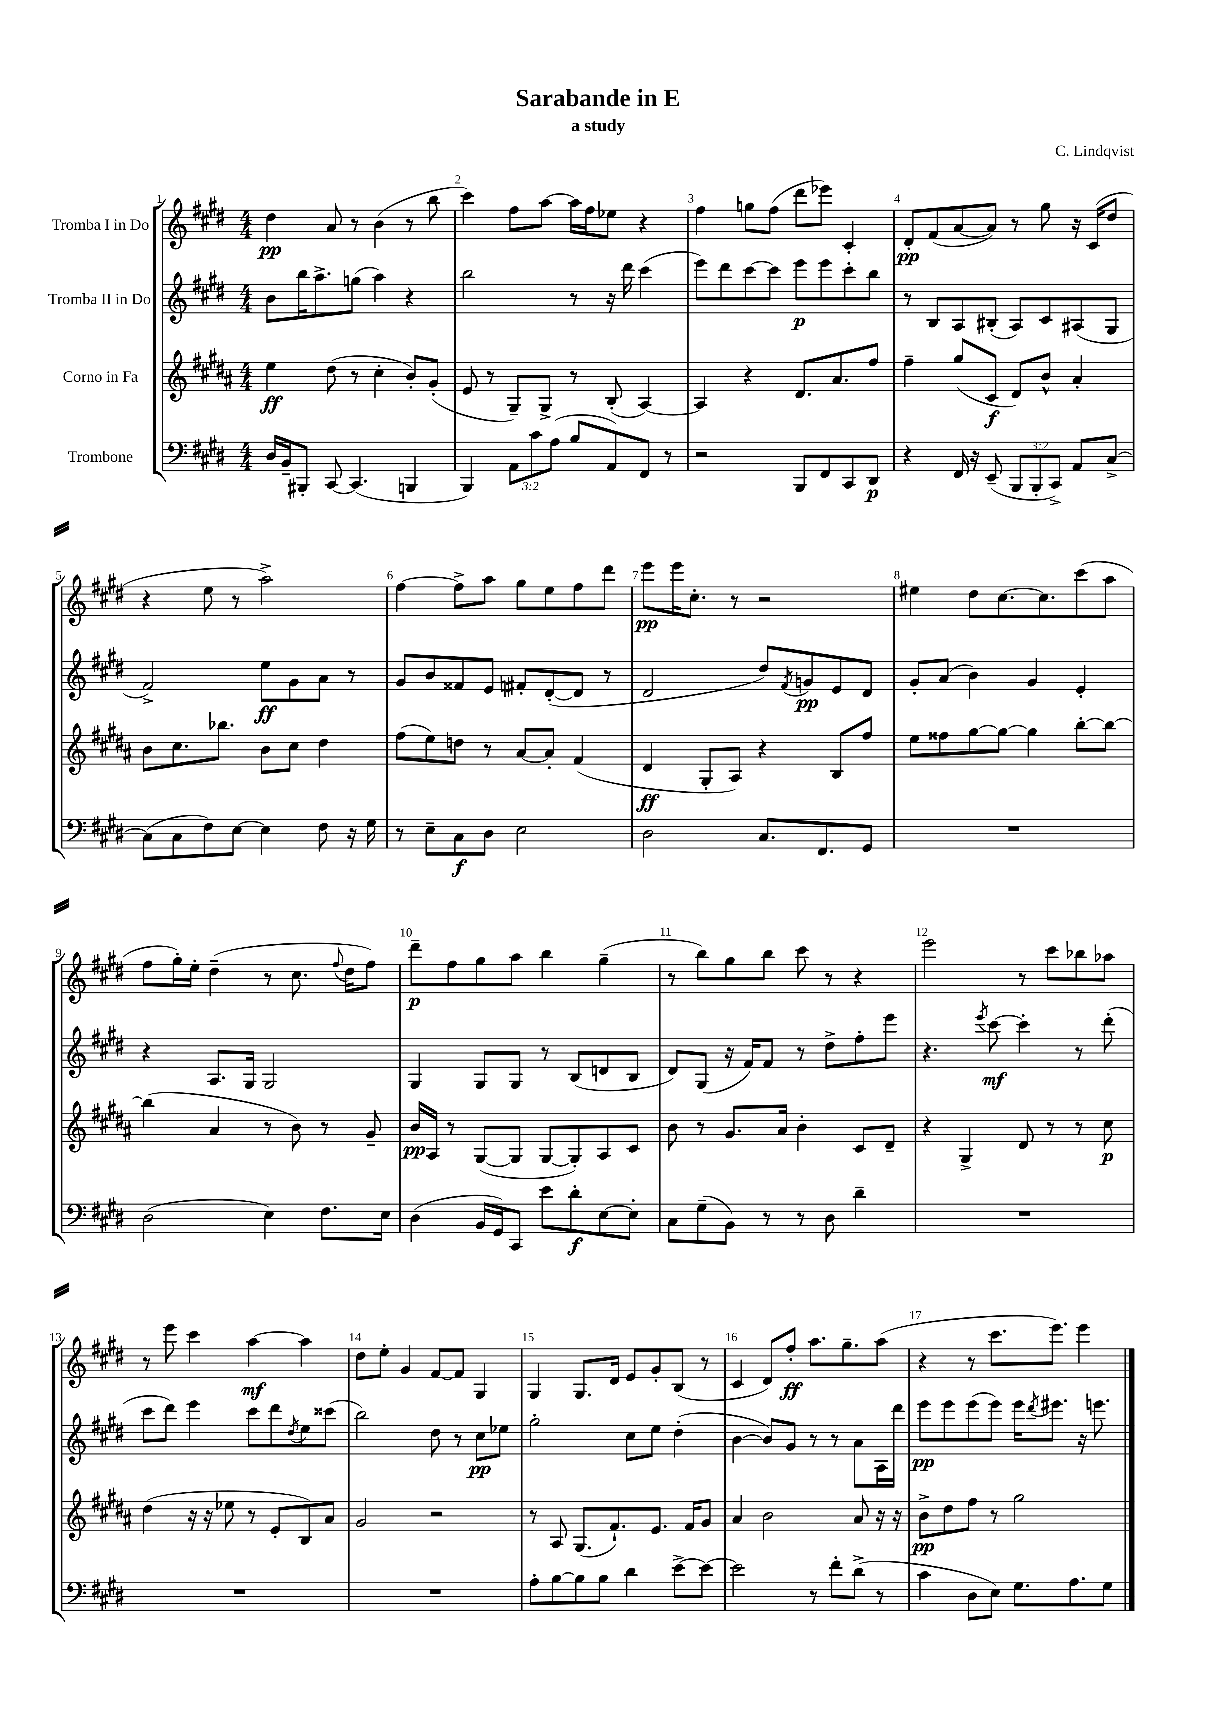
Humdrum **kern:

**kern	**dynam	**kern	**dynam	**kern	**dynam	**kern	**dynam
*part4	*part4	*part3	*part3	*part2	*part2	*part1	*part1
*staff4	*staff4	*staff3	*staff3	*staff2	*staff2	*staff1	*staff1
*I"Trombone	*	*I"Corno in Fa	*	*I"Tromba II in Do	*	*I"Tromba I in Do	*
*clefF4	*	*clefG2	*	*clefG2	*	*clefG2	*
*k[f#c#g#d#]	*	*k[f#c#g#d#a#]	*	*k[f#c#g#d#]	*	*k[f#c#g#d#]	*
*M4/4	*	*M4/4	*	*M4/4	*	*M4/4	*
=1	=1	=1	=1	=1	=1	=1	=1
16D#/LL	.	4ee\	ff	8b\L	.	4dd#\	pp
16BB~/J	.	.	.	.	.	.	.
8BBB#X'/J	.	.	.	16bb\K	.	.	.
.	.	.	.	8.aa^\	.	.	.
[8CC#/	.	(8dd#\	.	.	.	8a/	.
(4.CC#/]	.	8r	.	(8ggn\J	.	8r	.
.	.	4cc#'\	.	4aa\)	.	(4b\	.
4BBBn/	.	8b'/L)	.	4r	.	8r	.
.	.	(8g#'/J	.	.	.	8bb\	.
=2	=2	=2	=2	=2	=2	=2	=2
4BBB/)	.	8e/	.	2bb\	.	4ccc#\)	.
.	.	8r	.	.	.	.	.
12AA\L	.	8G#~/L)	.	.	.	8ff#\L	.
12c#\	.	.	.	.	.	.	.
.	.	8G#^/J	.	.	.	[8aa\J	.
(12A\J	.	.	.	.	.	.	.
8B/L	.	8r	.	8r	.	16aa\LL]	.
.	.	.	.	.	.	16ff#\J	.
8AA/)	.	(8B'/	.	16r	.	8ee-X\J	.
.	.	.	.	16ddd#\	.	.	.
8FF#/J	.	[4A#/)	.	(4ccc#\	.	4r	.
8r	.	.	.	.	.	.	.
=3	=3	=3	=3	=3	=3	=3	=3
2r	.	4A#/]	.	8eee\L)	.	4ff#\	.
.	.	.	.	8ddd#\	.	.	.
.	.	4r	.	[8ccc#\	.	8ggn\L	.
.	.	.	.	8ccc#\J]	.	(8ff#\J	.
8BBB/L	.	8.d#/L	.	8eee\L	p	8ddd#\L	.
8FF#/	.	.	.	8eee\	.	8eee-X\J)	.
.	.	8.a#/	.	.	.	.	.
8CC#/	.	.	.	8ccc#'\	.	4c#'/	.
8DD#/J	p	8ff#/J	.	8bb\J	.	.	.
=4	=4	=4	=4	=4	=4	=4	=4
4r	.	4ff#~\	.	8r	.	8d#'/L	pp
.	.	.	.	8B/L	.	(8f#/	.
16FF#/	.	(8gg#/L	.	8A/	.	[8a/	.
16r	.	.	.	.	.	.	.
(8EE~/	.	8c#/J	f	(8B#X'/J	.	8a/J])	.
12BBB/L	.	8d#/L)	.	8A/L)	.	8r	.
12BBB'/	.	.	.	.	.	.	.
.	.	8b^^/J	.	8c#/	.	8gg#\	.
12CC#^/J)	.	.	.	.	.	.	.
8AA/L	.	4a#'/	.	(8A#X/	.	16r	.
.	.	.	.	.	.	(16c#/KL	.
[8C#^/J	.	.	.	8G#/J	.	8dd#/J	.
!!LO:LB:g=z
=5	=5	=5	=5	=5	=5	=5	=5
(8C#\L]	.	8b\L	.	2f#^/)	.	4r	.
8C#\	.	8.cc#\	.	.	.	.	.
8F#\)	.	.	.	.	.	8ee\	.
.	.	8.bb-X\J	.	.	.	.	.
[8E\J	.	.	.	.	.	8r	.
4E\]	.	8b\L	.	8ee\L	ff	2aa^\)	.
.	.	8cc#\J	.	8g#\	.	.	.
8F#\	.	4dd#\	.	8a\J	.	.	.
16r	.	.	.	8r	.	.	.
16G#\	.	.	.	.	.	.	.
=6	=6	=6	=6	=6	=6	=6	=6
8r	.	(8ff#\L	.	8g#/L	.	[4ff#\	.
8E~\L	.	8ee\)	.	8b/	.	.	.
8C#\	f	8ddn\J	.	8f##X/	.	8ff#^\L]	.
8D#\J	.	8r	.	8e/J	.	8aa\J	.
2E\	.	[8a#/L	.	8f#X'/L	.	8gg#\L	.
.	.	8a#'/J]	.	([8d#'/	.	8ee\	.
.	.	(4f#/	.	8d#/J]	.	8ff#\	.
.	.	.	.	8r	.	8ddd#\J	.
=7	=7	=7	=7	=7	=7	=7	=7
2D#\	.	4d#/	ff	2d#/	.	8eee\L	pp
.	.	.	.	.	.	16eee\K	.
.	.	.	.	.	.	8.cc#'\J	.
.	.	8G#'/L	.	.	.	.	.
.	.	8A#/J)	.	.	.	8r	.
8.C#/L	.	4r	.	8dd#/L)	.	2r	.
.	.	.	.	8qf#/	.	.	.
.	.	.	.	8gn/	pp	.	.
8.FF#/	.	.	.	.	.	.	.
.	.	8B/L	.	8e/	.	.	.
8GG#/J	.	8ff#/J	.	8d#/J	.	.	.
=8	=8	=8	=8	=8	=8	=8	=8
1r	.	8ee\L	.	8g#'/L	.	4ee#X\	.
.	.	8ff##X\	.	(8a/J	.	.	.
.	.	[8gg#\	.	4b\)	.	8dd#\L	.
.	.	8gg#\J_	.	.	.	[8.cc#\	.
.	.	4gg#\]	.	4g#/	.	.	.
.	.	.	.	.	.	8.cc#\]	.
.	.	[8bb'\L	.	4e'/	.	(8ccc#\	.
.	.	8bb\J_	.	.	.	8aa\J	.
!!LO:LB:g=z
=9	=9	=9	=9	=9	=9	=9	=9
(2D#\	.	(4bb\]	.	4r	.	8ff#\L	.
.	.	.	.	.	.	16gg#'\L)	.
.	.	.	.	.	.	16ee'\JJ	.
.	.	4a#/	.	8.A/L	.	(4dd#~\	.
.	.	.	.	16G#/Jk	.	.	.
4E\)	.	8r	.	2G#/	.	8r	.
.	.	8b\)	.	.	.	8.cc#\	.
8.F#\L	.	8r	.	.	.	.	.
.	.	.	.	.	.	8qqff#/	.
.	.	.	.	.	.	16dd#\KL	.
.	.	8g#~/	.	.	.	8ff#\J)	.
16E\Jk	.	.	.	.	.	.	.
=10	=10	=10	=10	=10	=10	=10	=10
(4D#\	.	16b/LL	pp	4G#/	.	8ddd#~\L	p
.	.	16A#/JJ	.	.	.	.	.
.	.	8r	.	.	.	8ff#\	.
16BB/LL	.	([8G#/L	.	8G#/L	.	8gg#\	.
16GG#/J)	.	.	.	.	.	.	.
8CC#/J	.	8G#/J]	.	8G#/J	.	8aa\J	.
8e\L	.	[8G#/L	.	8r	.	4bb\	.
8d#'\	f	8G#'/])	.	(8B/L	.	.	.
[8E\	.	8A#/	.	8dn/	.	(4gg#~\	.
8E'\J]	.	8c#/J	.	8B/J	.	.	.
=11	=11	=11	=11	=11	=11	=11	=11
8C#\L	.	8b\	.	8d#/L)	.	8r	.
(8G#~\	.	8r	.	(8G#/J	.	8bb\L)	.
8BB\J)	.	8.g#/L	.	16r	.	8gg#\	.
.	.	.	.	16f#/KL)	.	.	.
8r	.	.	.	8f#/J	.	8bb\J	.
.	.	16a#/Jk	.	.	.	.	.
8r	.	4b'\	.	8r	.	8ccc#\	.
8D#\	.	.	.	8dd#^\L	.	8r	.
4d#~\	.	8c#/L	.	8ff#'\	.	4r	.
.	.	8d#~/J	.	8eee\J	.	.	.
=12	=12	=12	=12	=12	=12	=12	=12
1r	.	4r	.	4.r	.	2eee\	.
.	.	4G#^/	.	.	.	.	.
.	.	.	.	8qeee/	.	.	.
.	.	.	.	[8ccc#\	mf	.	.
.	.	8d#/	.	4ccc#'\]	.	8r	.
.	.	8r	.	.	.	8ccc#\L	.
.	.	8r	.	8r	.	8bb-X\	.
.	.	8cc#\	p	(8ddd#'\	.	8aa-X\J	.
!!LO:LB:g=z
=13	=13	=13	=13	=13	=13	=13	=13
1r	.	(4dd#\	.	8ccc#\L	.	8r	.
.	.	.	.	8ddd#\J)	.	8eee\	.
.	.	16r	.	4eee\	.	4ccc#\	.
.	.	16r	.	.	.	.	.
.	.	8ee-X\	.	.	.	.	.
.	.	8r	.	8ccc#\L	.	[4aa\	mf
.	.	8e'/L	.	8ddd#\	.	.	.
.	.	.	.	8qdd#/	.	.	.
.	.	8B/)	.	8ee\	.	4aa\]	.
.	.	8a#/J	.	(8ccc##X\J	.	.	.
=14	=14	=14	=14	=14	=14	=14	=14
1r	.	2g#/	.	2bb\)	.	8dd#\L	.
.	.	.	.	.	.	8ee'\J	.
.	.	.	.	.	.	4g#/	.
.	.	2r	.	8dd#\	.	[8f#/L	.
.	.	.	.	8r	.	8f#/J]	.
.	.	.	.	8cc#\L	pp	4G#/	.
.	.	.	.	8ee-X\J	.	.	.
=15	=15	=15	=15	=15	=15	=15	=15
8A'\L	.	8r	.	2gg#'\	.	4G#/	.
[8B\	.	8A#/	.	.	.	.	.
8B\]	.	(8.G#/L	.	.	.	8.G#/L	.
8B\J	.	.	.	.	.	.	.
.	.	8.f#`/)	.	.	.	16d#/Jk	.
4d#\	.	.	.	8cc#\L	.	8e/L	.
.	.	8.e/J	.	8ee\J	.	8g#'/	.
[8e^\L	.	.	.	(4dd#'\	.	(8B/J	.
.	.	16f#/KL	.	.	.	.	.
8e\J_	.	8g#/J	.	.	.	8r	.
=16	=16	=16	=16	=16	=16	=16	=16
2e\]	.	4a#/	.	[4b\	.	4c#/	.
.	.	2b\	.	8b/L])	.	8d#/L)	.
.	.	.	.	8g#/J	.	8ff#'/J	ff
8r	.	.	.	8r	.	8.aa\L	.
8f#'\L	.	.	.	8r	.	.	.
.	.	.	.	.	.	8.gg#~\	.
(8d#^\J	.	8a#/	.	8a\L	.	.	.
8r	.	16r	.	16A\L	.	(8aa\J	.
.	.	16r	.	16ddd#\JJ	.	.	.
=17	=17	=17	=17	=17	=17	=17	=17
4c#\	.	8b^\L	pp	8eee\L	pp	4r	.
.	.	8dd#\	.	8eee\	.	.	.
8D#\L	.	8ff#\J	.	(8eee\	.	8r	.
8E\J)	.	8r	.	8eee\J)	.	8.ccc#\L	.
8.G#\L	.	2gg#\	.	16eee\KL	.	.	.
.	.	.	.	8qddd#/	.	.	.
.	.	.	.	8.eee#X\J	.	8.eee\J)	.
8.A\	.	.	.	.	.	.	.
.	.	.	.	16r	.	4eee\	.
.	.	.	.	8.eeen\	.	.	.
8G#\J	.	.	.	.	.	.	.
==	==	==	==	==	==	==	==
*-	*-	*-	*-	*-	*-	*-	*-
